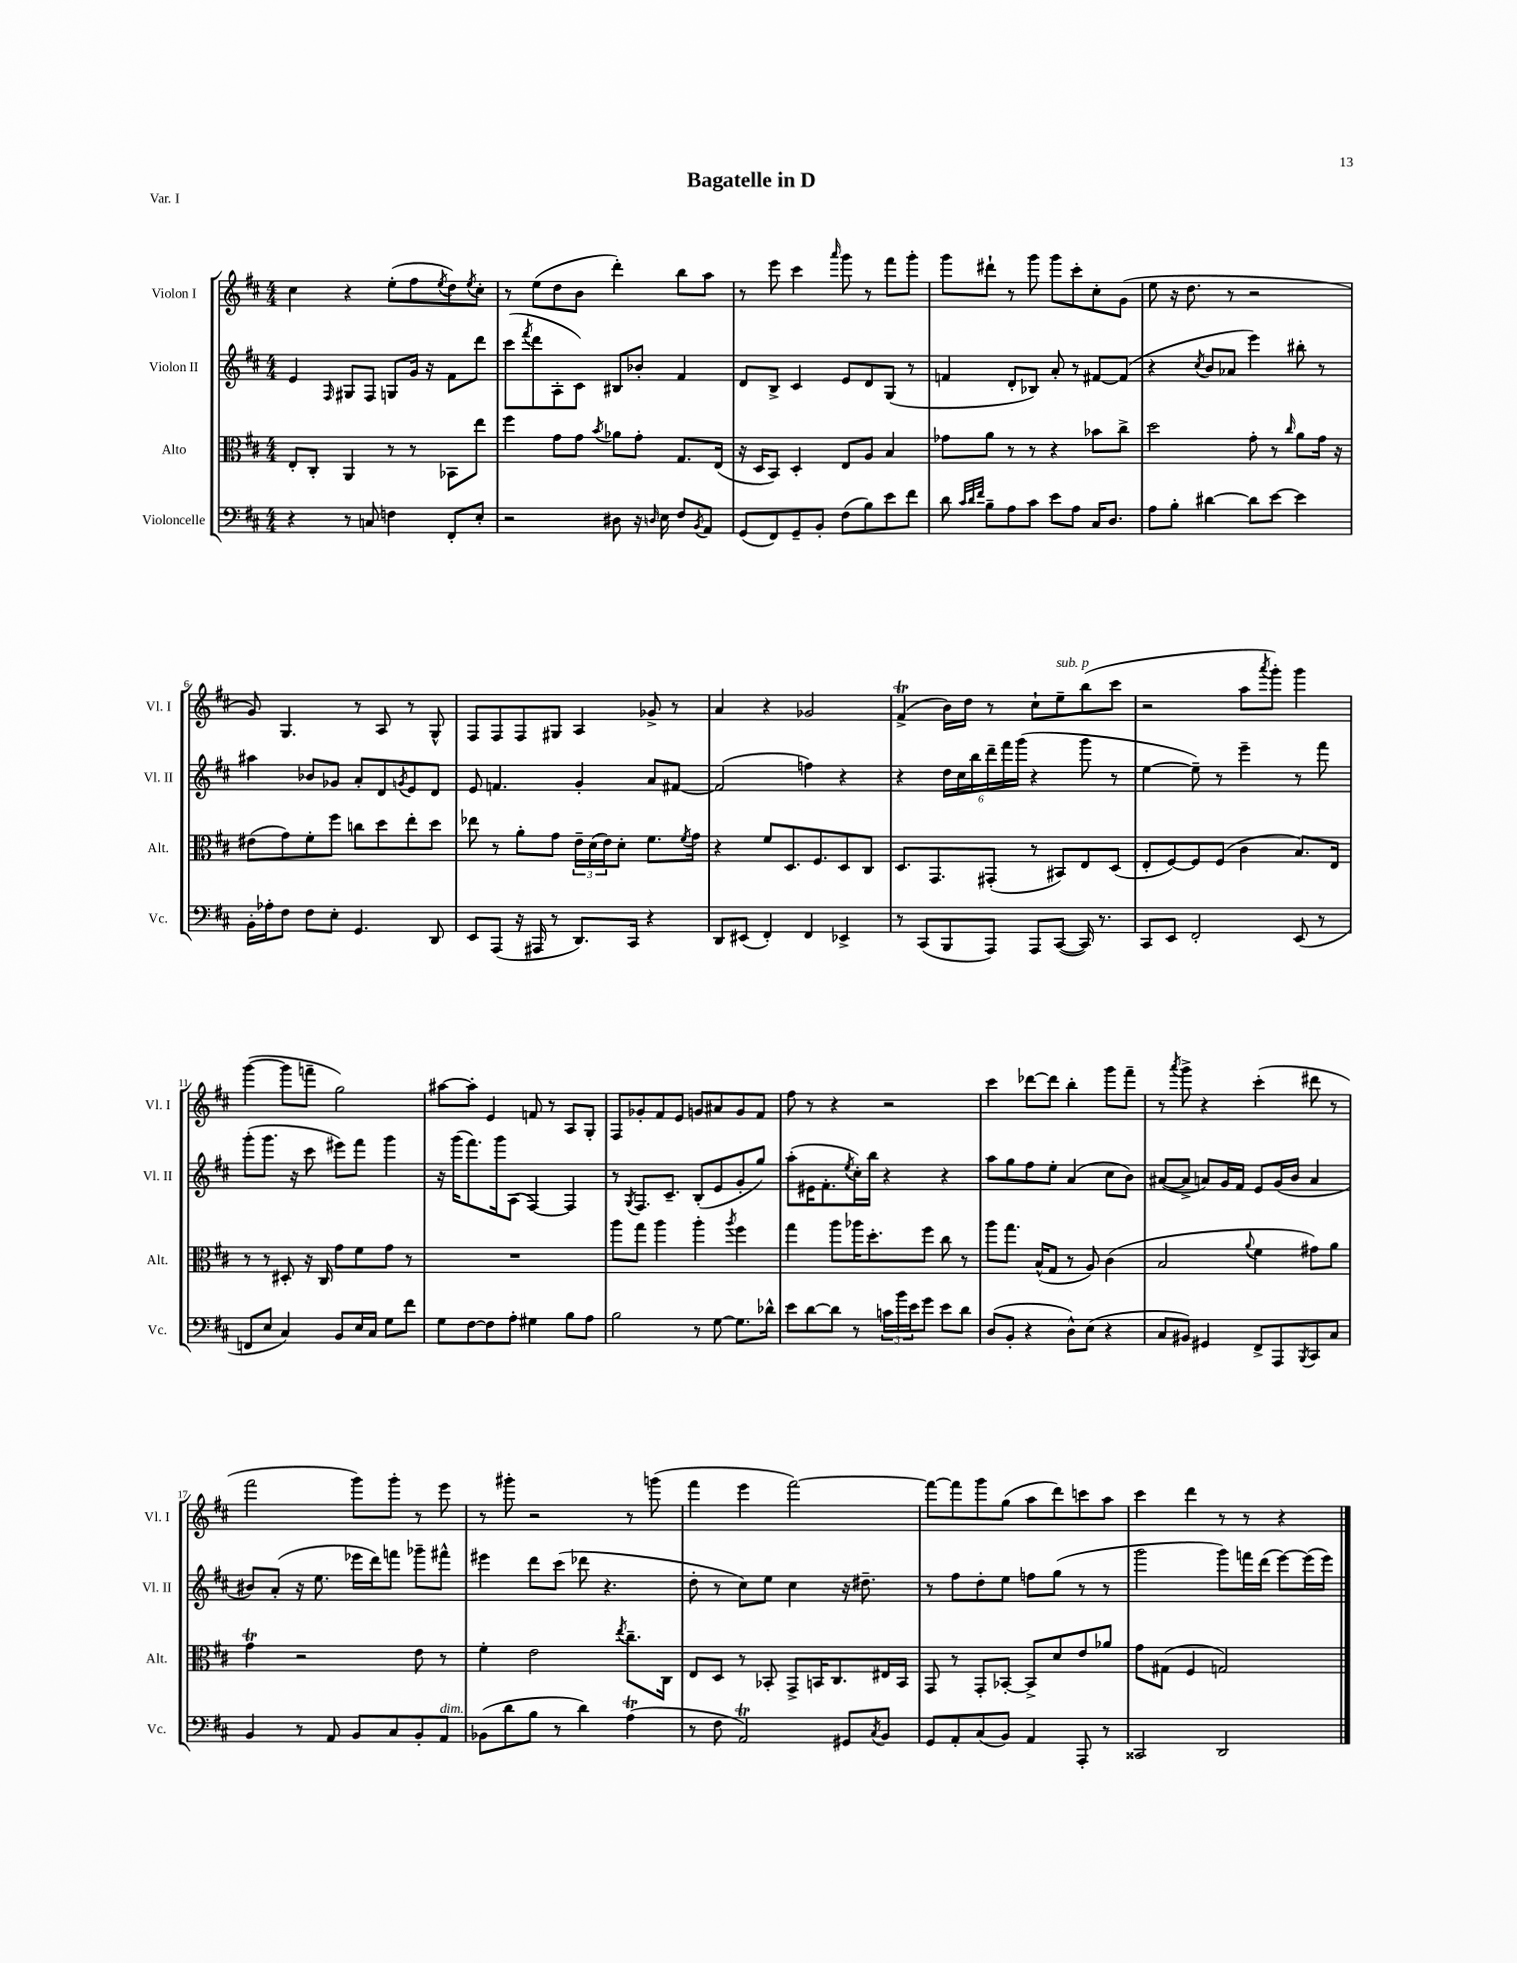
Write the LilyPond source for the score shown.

\header { title = "Bagatelle in D" piece = "Var. I" }
<<
\new StaffGroup <<
\new Staff = "s0" \with { instrumentName = "Violon I" shortInstrumentName = "Vl. I" } {
    \clef treble \key d \major \numericTimeSignature \time 4/4
    cis''4 r4 e''8-.( fis''8 \acciaccatura { e''8 } d''8) \acciaccatura { e''8 } cis''8-. |
    r8 e''8( d''8 b'8 d'''4-.) b''8 a''8 |
    r8 e'''8 cis'''4 \grace { a'''16 } g'''8 r8 fis'''8 g'''8-. |
    g'''8 dis'''8-! r8 g'''8 g'''8 cis'''8-. cis''8-. g'8( |
    e''8 r16 d''8. r8 r2 |
    g'8) g4. r8 a8 r8 g8-^ |
    fis8 fis8 fis8 gis8 a4 ges'8-> r8 |
    a'4 r4 ges'2 |
    fis'4->\trill( b'16) d''16 r8 cis''8-! e''8--^\markup { \italic "sub. p" } b''8( cis'''8 |
    r2 a''8 \acciaccatura { a'''8 } g'''8-.) g'''4 |
    g'''4~( g'''8 f'''8-- g''2) |
    ais''8~ ais''8-. e'4 f'8 r8 a8 g8-. |
    fis8 ges'8-. fis'8 e'8 g'8 ais'8 g'8 fis'8 |
    fis''8 r8 r4 r2 |
    cis'''4 des'''8~ des'''8 b''4-. g'''8 fis'''8-- |
    r8 \acciaccatura { a'''8 } g'''8-> r4 cis'''4-.( dis'''8 r8 |
    fis'''2 g'''8) g'''8-. r8 e'''8 |
    r8 gis'''8-. r2 r8 g'''8( |
    fis'''4 e'''4 fis'''2~) |
    fis'''8~ fis'''8 g'''8 g''8( a''8 d'''8) c'''8 a''8 |
    cis'''4 d'''4 r8 r8 r4 \bar "|." |
}
\new Staff = "s1" \with { instrumentName = "Violon II" shortInstrumentName = "Vl. II" } {
    \clef treble \key d \major \numericTimeSignature \time 4/4
    e'4 \grace { fis16 } gis8 fis8 g8 g'16 r16 fis'8 d'''8 |
    cis'''8( \acciaccatura { fis'''8 } d'''8 a8-. cis'8) bis8 bes'8-. fis'4 |
    d'8 b8-> cis'4 e'8 d'8 g8( r8 |
    f'4 d'8-. bes8) a'8-. r8 fis'8~ fis'8( |
    r4 \acciaccatura { cis''8 } b'8 aes'8 e'''4) bis''8-. r8 |
    ais''4 bes'8 ges'8 a'8-. d'8 \acciaccatura { g'8 } e'8 d'8 |
    e'8 f'4. g'4-. a'8 fis'8~ |
    fis'2( f''4) r4 |
    r4 \tuplet 6/4 { d''16 cis''16 b''16 d'''16-- fis'''16 g'''16( } r4 g'''8 r8 |
    e''4~ e''8--) r8 e'''4-- r8 fis'''8 |
    g'''8-.( g'''8. r16 cis'''8 eis'''8) fis'''8 g'''4 |
    r16 g'''16( fis'''8.) g'''16 a8( fis4~) fis4 |
    r8 \acciaccatura { g8 } fis8. cis'8.-- b8-.( e'8 g'8-. g''8) |
    a''8-.( eis'16 fis'8.-. \acciaccatura { e''8 } cis''16-.) b''16 r4 r4 |
    a''8 g''8 fis''8 e''8-. a'4( cis''8 b'8) |
    ais'8~( ais'8-> a'8) g'16 fis'16 e'8 g'16( b'16 a'4 |
    bis'8) a'8-.( r16 e''8. ees'''16 d'''16) f'''8 ges'''8-- fis'''8-^ |
    eis'''4 d'''8 cis'''8( des'''8 r4. |
    d''8-. r8 cis''8) e''8 cis''4 r16 dis''8.-- |
    r8 fis''8 d''8-. e''8 f''8 g''8( r8 r8 |
    g'''2 g'''8) f'''16 d'''16( e'''8~) e'''16( e'''16) \bar "|." |
}
\new Staff = "s2" \with { instrumentName = "Alto" shortInstrumentName = "Alt." } {
    \clef alto \key d \major \numericTimeSignature \time 4/4
    e8-. cis8-. a,4 r8 r8 bes,8 e''8 |
    fis''4 g'8 g'8 \acciaccatura { b'8 } aes'8 g'8-. g8. e16( |
    r16 d16 b,8) d4-. e8 a8 b4 |
    ges'8 a'8 r8 r8 r4 bes'8 cis''8-> |
    d''2 g'8-. r8 \grace { cis''16 } a'8 g'16 r16 |
    eis'8( g'8) fis'8-. fis''8 c''8 d''8 e''8-. d''8 |
    ees''8 r8 a'8-. g'8 \tuplet 3/2 { e'16-- d'16( e'16) } d'8-. fis'8. \acciaccatura { fis'8 } g'16 |
    r4 fis'8 d8. fis8. d8 cis8 |
    d8. g,8. gis,8-.( r8 bis,8) e8 d8( |
    e8-. fis8~) fis8 fis8( cis'4 b8.) e16 |
    r8 r8 dis8-. r16 cis16 g'8 fis'8 g'8 r8 |
    R1 |
    a''8 g''8 a''4 a''4-. \acciaccatura { a''8 } fis''4 |
    g''4 a''8 aes''16 d''8.-. fis''8 cis''8 r8 |
    a''8 g''8. b16-^( g8 r8 a8) cis'4( |
    b2 \appoggiatura { a'8 } fis'4 gis'8) a'8 |
    g'4\trill r2 e'8 r8 |
    fis'4-. e'2 \acciaccatura { e''8 } cis''8.-- cis16 |
    e8 d8 r8 bes,8-. g,8-> b,16 cis8. eis16 b,16 |
    g,8 r8 g,8-. bes,8~-. bes,8-> d'8 e'8 aes'8 |
    g'8 gis8( fis4 g2) \bar "|." |
}
\new Staff = "s3" \with { instrumentName = "Violoncelle" shortInstrumentName = "Vc." } {
    \clef bass \key d \major \numericTimeSignature \time 4/4
    r4 r8 c8 f4 fis,8-. e8-. |
    r2 dis8 r16 \grace { d16 } e16 fis8 \acciaccatura { b,8 } a,8 |
    g,8( fis,8) g,8-- b,8-. fis8( b8) e'8 fis'8 |
    d'8 \grace { cis'32 d'32 fis'32 } b8-- a8 cis'8 e'8 a8 cis16 d8. |
    a8 b8-. dis'4~ dis'8 e'8~ e'4 |
    b,16-. aes16-. fis8 fis8 e8-. g,4. d,8 |
    e,8 a,,8( r16 ais,,16 r8 d,8.) cis,16 r4 |
    d,8 eis,8( fis,4-.) fis,4 ees,4-> |
    r8 cis,8( b,,8 a,,8) a,,8 cis,8~( cis,16) r8. |
    cis,8 e,8 fis,2-. e,8( r8 |
    f,8 e8 cis4) b,8 e16 cis16 g8 fis'8 |
    g8 fis8~ fis8 a8-. gis4 b8 a8 |
    b2 r8 g8~ g8. des'16-^ |
    e'8 d'8~ d'8 r8 \tuplet 3/2 { c'16 b'16 e'16 } g'8 e'8 d'8 |
    d8( b,8-. r4 d8-^) e8( r4 |
    cis8 bis,8) gis,4 fis,8-> a,,8 \acciaccatura { b,,8 } cis,8 cis8 |
    b,4 r8 a,8 b,8 cis8 b,8-. a,8^\markup { \italic "dim." } |
    bes,8( d'8 b8 r8 d'4) a4\trill( |
    r8 fis8 a,2\trill) gis,8 \acciaccatura { cis8 } b,8 |
    g,8 a,8-. cis8( b,8) a,4 a,,8-. r8 |
    cisis,2 d,2 \bar "|." |
}
>>
>>
